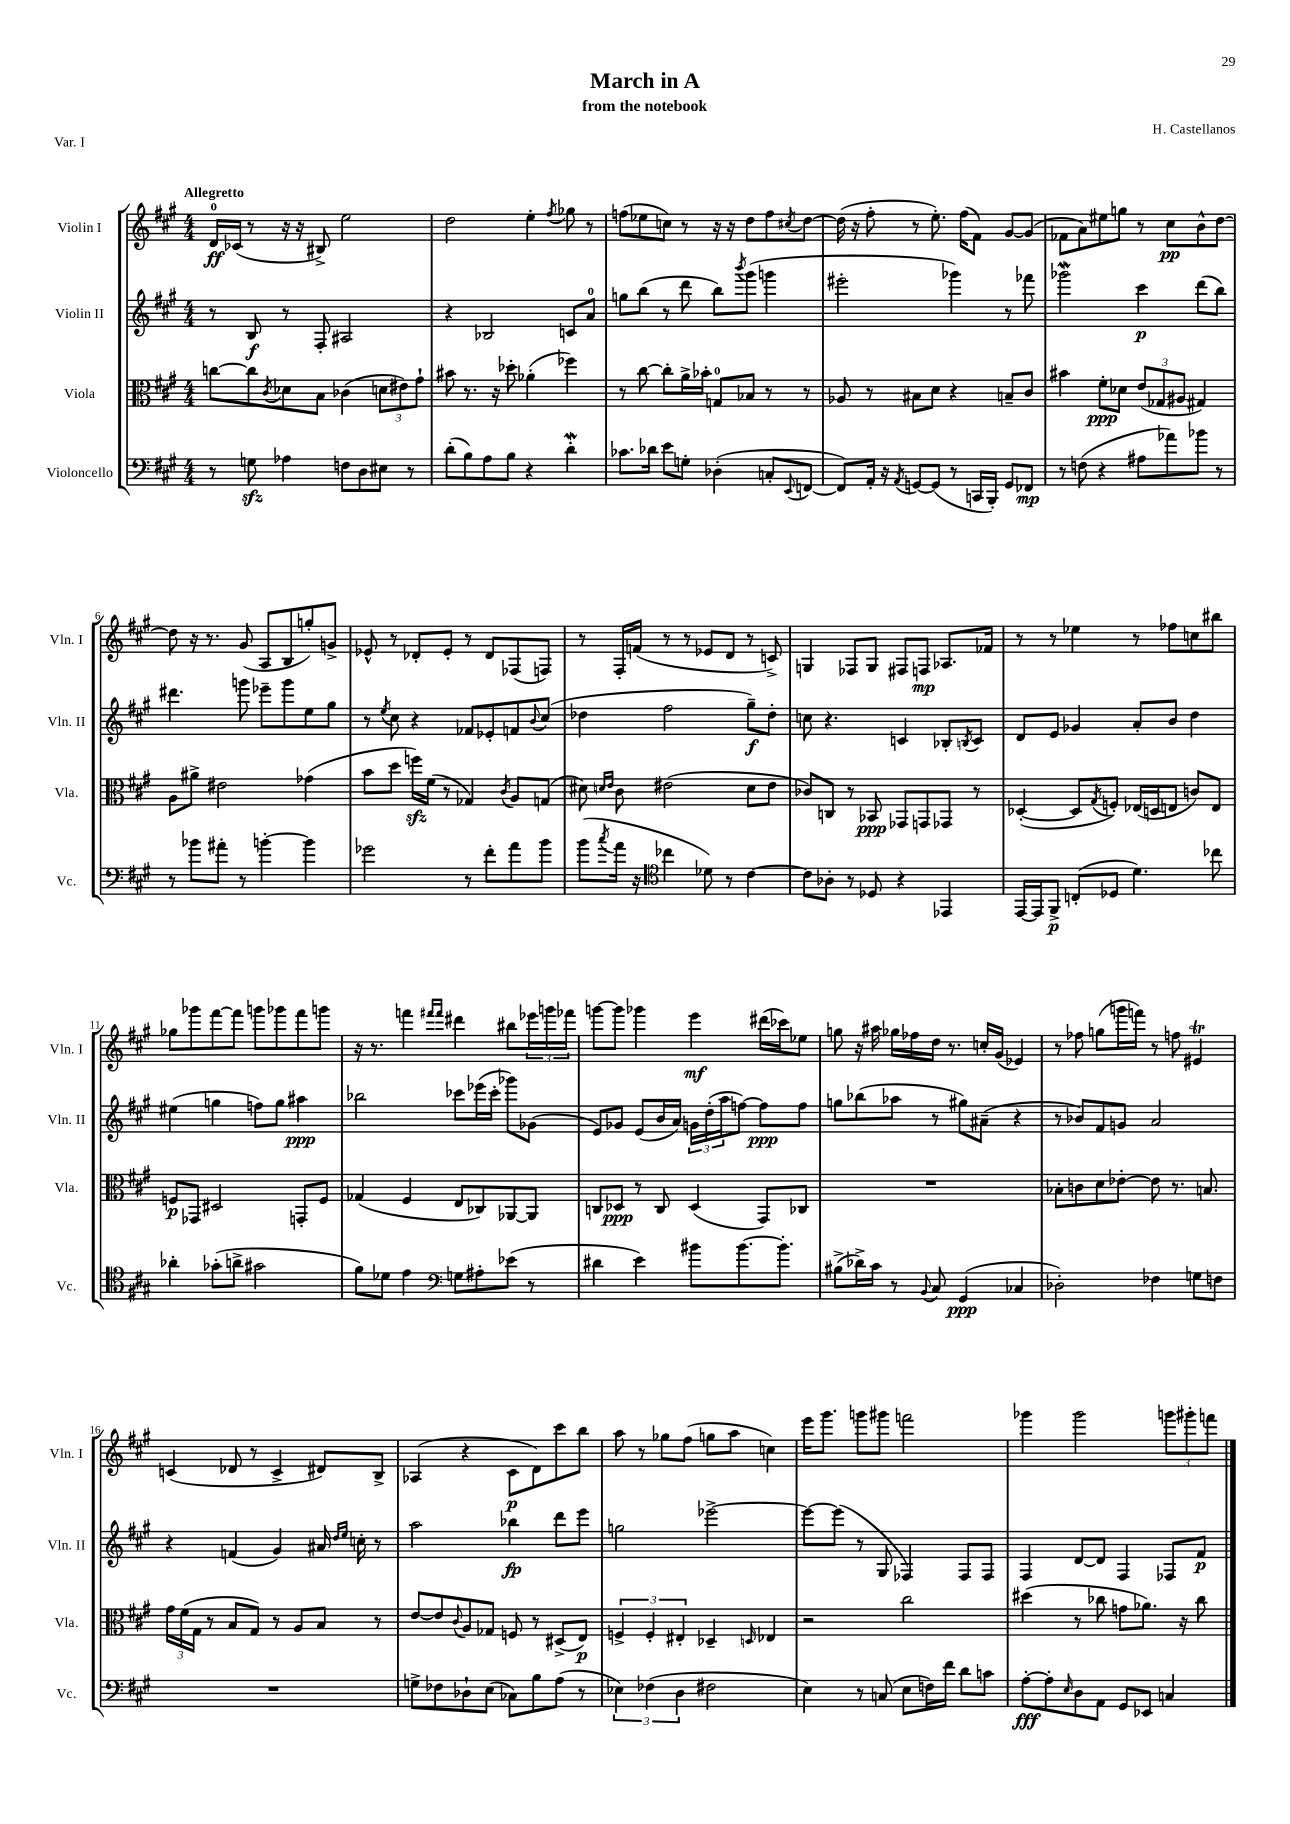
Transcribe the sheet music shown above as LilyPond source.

\header { title = "March in A" composer = "H. Castellanos" subtitle = "from the notebook" piece = "Var. I" }
<<
\new StaffGroup <<
\new Staff = "s0" \with { instrumentName = "Violin I" shortInstrumentName = "Vln. I" } {
    \clef treble \key a \major \numericTimeSignature \time 4/4 \tempo "Allegretto"
    d'16-0\ff ces'16( r8 r16 r16 bis8->) e''2 |
    d''2 e''4-. \acciaccatura { fis''8 } ges''8 r8 |
    f''8( ees''8 c''8) r8 r16 r16 d''8 f''8 \acciaccatura { cis''8 } d''8~ |
    d''16( r16 fis''8-. r8 e''8.-.) fis''16( fis'8) gis'8~ gis'8( |
    fes'8 a'8) eis''8 g''8 r8 cis''8\pp b'8-^ d''8~ |
    d''8 r16 r8. gis'8( a8 b8 g''8-.) g'8-> |
    ees'8-^ r8 des'8-. ees'8-. r8 des'8 fes8( f8) |
    r8 fis16-. f'16( r8 r8 ees'8 d'8 r8 c'8->) |
    g4 fes8 g8 fis8 f8\mp aes8. fes'16 |
    r8 r8 ees''4 r8 fes''8 c''8 bis''8 |
    ges''8 ges'''8 fis'''8~ fis'''8 g'''8 ges'''8 fis'''8 g'''8 |
    r16 r8. f'''4 \grace { fis'''16 fis'''16 } dis'''4 bis''8 \tuplet 3/2 { ees'''16 g'''16 fes'''16 } |
    g'''8~ g'''8 ges'''4 e'''4\mf dis'''16( ces'''16) ees''8 |
    g''8 r16 ais''16 ges''16 fes''16 d''16 r8. c''16-. gis'16( ees'4) |
    r8 fes''8 g''8( g'''16 f'''16) r8 f''8 eis'4\trill |
    c'4( des'8 r8 c'4-> dis'8) b8-> |
    aes4( r4 cis'8\p d'8) cis'''8 b''8 |
    a''8 r8 ges''8 fis''8( g''8 a''8 c''4) |
    e'''16 gis'''8. g'''8 gis'''8 f'''2 |
    ges'''4 ges'''2 \tuplet 3/2 { g'''8 gis'''8-. f'''8 } \bar "|." |
}
\new Staff = "s1" \with { instrumentName = "Violin II" shortInstrumentName = "Vln. II" } {
    \clef treble \key a \major \numericTimeSignature \time 4/4
    r8 b8\f r8 fis8-. ais2 |
    r4 bes2 c'8 a'8-0 |
    g''8 b''8( r8 d'''8 b''8) \acciaccatura { b'''8 } gis'''8( g'''4 |
    eis'''2-. ges'''4) r8 fes'''8 |
    ges'''2\mordent cis'''4\p d'''8( b''8) |
    dis'''4. g'''8 ees'''8-- g'''8 e''8 gis''8 |
    r8 \acciaccatura { e''8 } cis''8 r4 fes'8 ees'8-. f'8 \appoggiatura { b'8 } cis''8( |
    des''4 fis''2 gis''8--\f) des''8-. |
    c''8 r4. c'4 bes8-. \acciaccatura { b8 } c'8 |
    d'8 e'8 ges'4 a'8-. b'8 d''4 |
    eis''4( g''4 f''8) g''8 ais''4\ppp |
    bes''2 ces'''8 ees'''16( ces'''16-. ges'''8) ges'8( |
    e'8) ges'8 e'8( b'16 a'16) \tuplet 3/2 { g'16 d''16-.( a''16 } f''8~) f''8\ppp f''8 |
    g''8 bes''8( aes''8 r8 gis''8) ais'8--( r4 |
    r8 bes'8) fis'8 g'8 a'2 |
    r4 f'4( gis'4) ais'16 \grace { d''16 e''16 } c''16-. r8 |
    a''2 bes''4\fp d'''8 e'''8 |
    g''2 ees'''2~-> |
    ees'''8~ ees'''8( r8 gis8 fes4) fes8 fes8 |
    fis4 d'8~ d'8 fis4 fes8 fis'8\p \bar "|." |
}
\new Staff = "s2" \with { instrumentName = "Viola" shortInstrumentName = "Vla." } {
    \clef alto \key a \major \numericTimeSignature \time 4/4
    c''8~ c''8 \acciaccatura { cis'8 } des'8 b8 ces'4( \tuplet 3/2 { d'8 eis'8) gis'8-! } |
    bis'8 r8. r16 des''8-. aes'4-.( fes''4) |
    r8 cis''8~ cis''8-. a'16-> bes'16-. g8-0 bes8 r8 r8 |
    aes8 r8 bis8 d'8 r4 b8-- cis'8 |
    bis'4 fis'8-.\ppp des'8 \tuplet 3/2 { e'8( ges8 ais8 } gis4) |
    a8 ais'8-> eis'2 ges'4( |
    b'8 d''8 f''16\sfz) fis'16( r8 ges4) \acciaccatura { cis'8 } a8 g8( |
    dis'8) \grace { d'16 e'16 } cis'8 eis'2( d'8 eis'8 |
    ces'8) c8 r8 bes,8\ppp ges,8 g,8 ges,8 r8 |
    des4~-.( des8 \acciaccatura { gis8 } f8-.) ees16( d16 e8 c'8) e8 |
    f8\p ges,8 dis2 g,8-. f8 |
    ges4( fis4 e8 ces8) aes,8~ aes,8 |
    c8 des8\ppp r8 c8 des4( gis,8) ces8 |
    R1 |
    bes8-. c'8 d'8 ees'8~-. ees'8 r8. b8. |
    \tuplet 3/2 { gis'16 fis'16( gis16 } r8 b8 gis8) r8 a8 b8 r8 |
    e'8~ e'8 \appoggiatura { cis'8 } a8 ges8 f8 r8 dis8->( e8\p) |
    \tuplet 3/2 { f4-> f4-. eis4-. } des4-- \grace { d16 } ees4 |
    r2 cis''2 |
    dis''4( r8 ces''8 g'8 aes'8.) r16 ces''8 \bar "|." |
}
\new Staff = "s3" \with { instrumentName = "Violoncello" shortInstrumentName = "Vc." } {
    \clef bass \key a \major \numericTimeSignature \time 4/4
    r8 g8\sfz aes4 f8 d8 eis8 r8 |
    d'8-.( b8) a8 b8 r4 d'4-.\mordent |
    ces'8. des'16 e'8 g8-. des4-.( c8-. \appoggiatura { e,8 } f,8~ |
    f,8) a,16-. r16 \acciaccatura { a,8 } g,8~ g,8( r8 c,16 b,,16-.) g,8 fes,8\mp |
    r8 f8( r4 ais8 aes'8) bes'8 r8 |
    r8 bes'8 ais'8-. r8 b'4~-. b'4 |
    ges'2 r8 fis'8-. a'8 b'8 |
    b'8( \acciaccatura { cis''8 } a'16 r16 \clef tenor ces''4 des'8) r8 cis'4~ |
    cis'8 aes8-. r8 des8 r4 ees,4 |
    e,16~ e,16 fis,8->\p c8-.( des8 d'4.) ces''8 |
    aes'4-. ges'8-.( a'8-> gis'2 |
    fis'8) des'8 e'4 \clef bass g8 ais8-. ees'8( r8 |
    dis'4 e'4) bis'8 bis'8.~ bis'8.-. |
    bis8->( des'16->) cis'16 r8 \appoggiatura { b,8 } cis8 gis,4\ppp( ces4 |
    des2-.) fes4 g8 f8 |
    R1 |
    g8-> fes8 des8-! e8( ces8) b8 a8( r8 |
    \tuplet 3/2 { ees4) fes4( d4 } fis2 |
    e4) r8 c8( e8 f16) fis'16 d'8 c'8 |
    a8~-.\fff a8-. \grace { e16 } d8 a,8 gis,8 ees,8 c4 \bar "|." |
}
>>
>>
